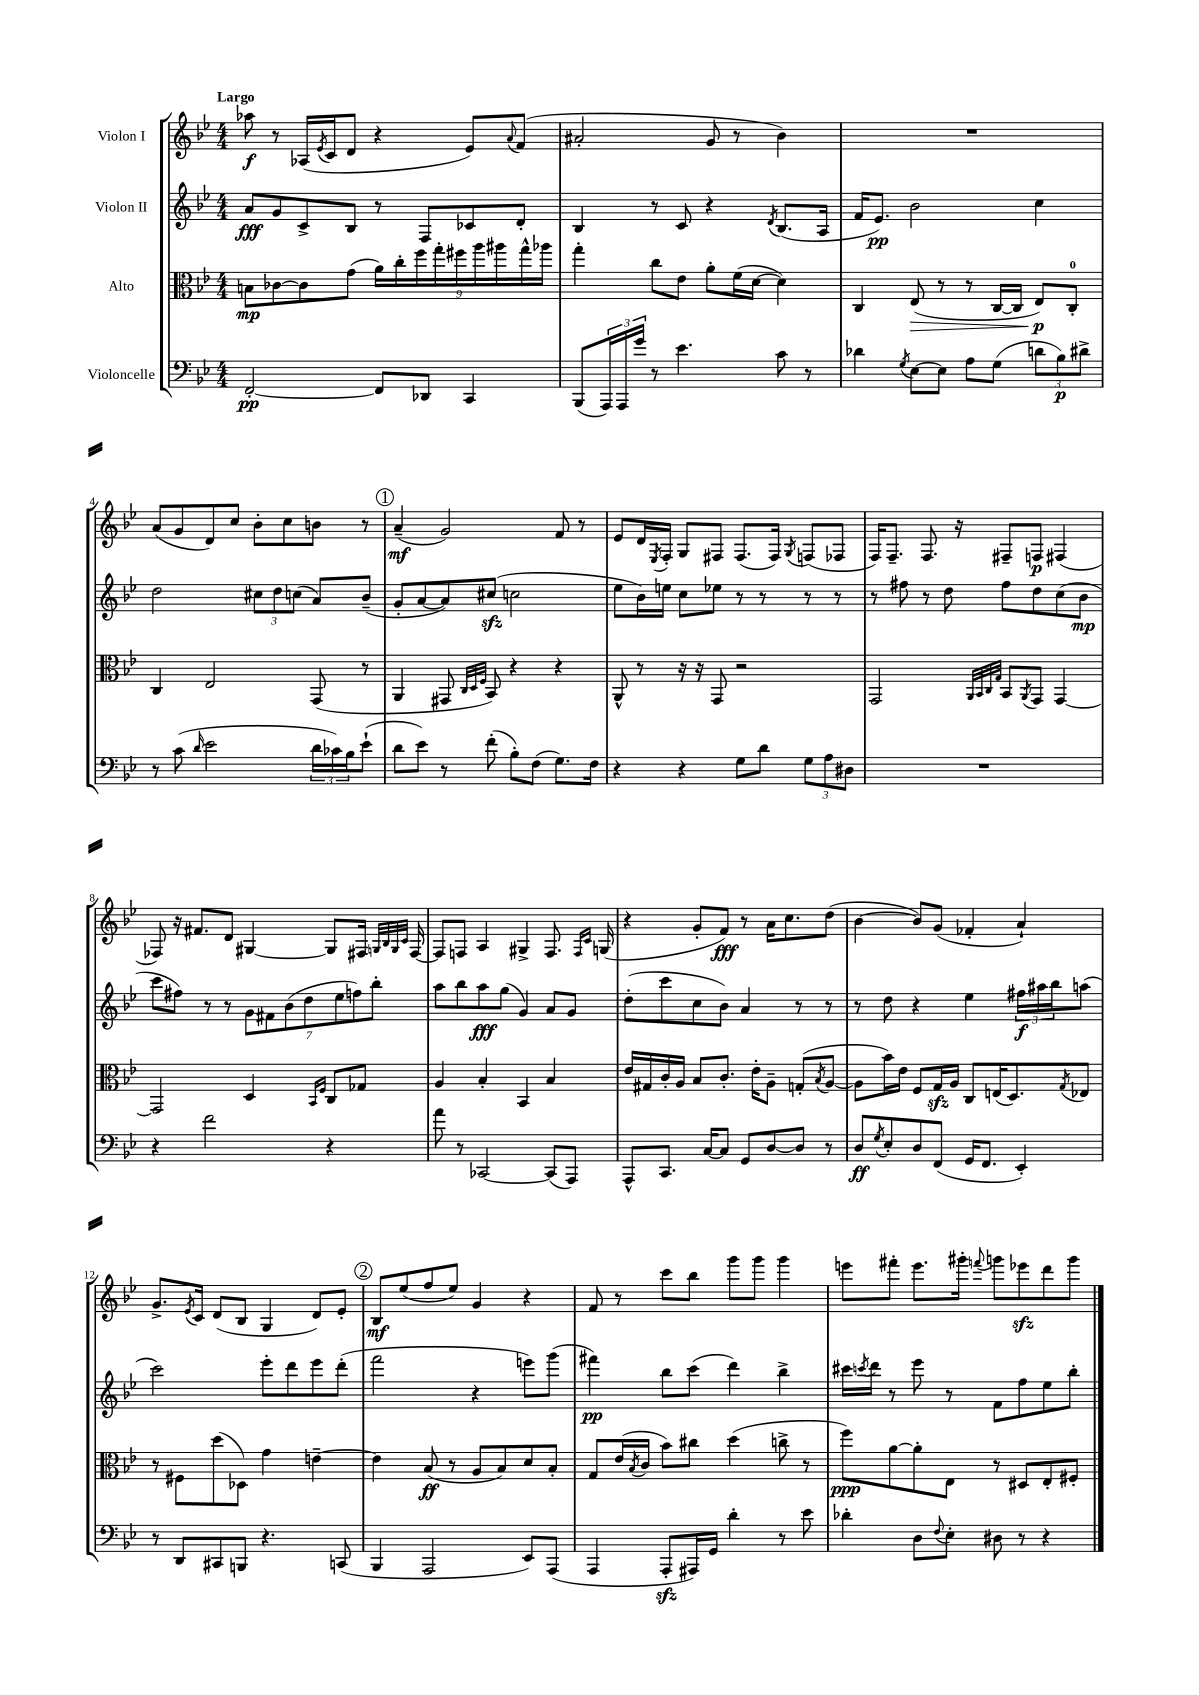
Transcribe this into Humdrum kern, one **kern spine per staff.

**kern	**dynam	**kern	**dynam	**kern	**dynam	**kern	**dynam
*part4	*part4	*part3	*part3	*part2	*part2	*part1	*part1
*staff4	*staff4	*staff3	*staff3	*staff2	*staff2	*staff1	*staff1
*I"Violoncelle	*	*I"Alto	*	*I"Violon II	*	*I"Violon I	*
*clefF4	*	*clefC3	*	*clefG2	*	*clefG2	*
*k[b-e-]	*	*k[b-e-]	*	*k[b-e-]	*	*k[b-e-]	*
*M4/4	*	*M4/4	*	*M4/4	*	*M4/4	*
=1	=1	=1	=1	=1	=1	=1	=1
!	!	!	!	!	!	!LO:TX:a:B:t=Largo	!
[2FF'/	pp	8Bn\L	mp	8a/L	fff	8aa-X\	f
.	.	[8c-X\	.	8g/	.	8r	.
.	.	8c-\]	.	8c^/	.	(16A-X/LL	.
.	.	.	.	.	.	8qe-/	.
.	.	.	.	.	.	16c/J	.
.	.	(8g\J	.	8B-/J	.	8d/J	.
8FF/L]	.	18a\LL)	.	8r	.	4r	.
.	.	18cc'\	.	.	.	.	.
.	.	18ff\	.	.	.	.	.
8DD-X/J	.	.	.	8F/L	.	.	.
.	.	18gg'\	.	.	.	.	.
.	.	18ff#X\	.	.	.	.	.
4CC/	.	.	.	8c-X/	.	8e-/L)	.
.	.	18aa\	.	.	.	.	.
.	.	18aa#X\	.	.	.	.	.
.	.	.	.	.	.	8qqa/	.
.	.	.	.	8d'/J	.	(8f/J	.
.	.	18gg^^\	.	.	.	.	.
.	.	18aa-X\JJ	.	.	.	.	.
=2	=2	=2	=2	=2	=2	=2	=2
(8BBB-/L	.	4gg'\	.	4B-/	.	2a#X'/	.
24AAA/L)	.	.	.	.	.	.	.
24AAA/	.	.	.	.	.	.	.
24g/JJ	.	.	.	.	.	.	.
8r	.	8cc\L	.	8r	.	.	.
4.e-\	.	8e-\J	.	8c/	.	.	.
.	.	8a'\L	.	4r	.	8g/	.
.	.	(16f\L	.	.	.	8r	.
.	.	[16d\JJ	.	.	.	.	.
.	.	.	.	8qd/	.	.	.
8c\	.	4d\])	.	(8.B-/L	.	4b-\)	.
8r	.	.	.	.	.	.	.
.	.	.	.	16A/Jk	.	.	.
=3	=3	=3	=3	=3	=3	=3	=3
4d-X\	.	4C/	.	16f/KL	.	1r	.
.	.	.	.	8.e-/J)	pp	.	.
8qG/	.	.	.	.	.	.	.
!	!	!	!LO:HP:b	!	!	!	!
[8E-\L	.	(8E-/	>	2b-\	.	.	.
8E-\J]	.	8r	.	.	.	.	.
8A\L	.	8r	.	.	.	.	.
(8G\J	.	[16C/LL	.	.	.	.	.
.	.	16C/JJ]	.	.	.	.	.
12dn\L	.	8E-/L)	p	4cc\	.	.	.
12B-\)	p	.	.	.	.	.	.
.	.	8C'/J	]	.	.	.	.
12d#X^\J	.	.	.	.	.	.	.
!!LO:LB:g=z
=4	=4	=4	=4	=4	=4	=4	=4
8r	.	4C/	.	2dd\	.	(8a/L	.
(8c\	.	.	.	.	.	8g/	.
16qqd/	.	.	.	.	.	.	.
2e-\	.	2E-/	.	.	.	8d/)	.
.	.	.	.	.	.	8cc/J	.
.	.	.	.	12cc#X\L	.	8b-'\L	.
.	.	.	.	12dd\	.	.	.
.	.	.	.	.	.	8cc\	.
.	.	.	.	(12ccn\J	.	.	.
24d\LL	.	(8GG/	.	8a/L)	.	8bn\J	.
24c-X\)	.	.	.	.	.	.	.
24B-\J	.	.	.	.	.	.	.
(8e-`\J	.	8r	.	(8b-~/J	.	8r	.
!!LO:REH:place=s1:t=1
=5	=5	=5	=5	=5	=5	=5	=5
8d\L	.	4AA/	.	8g'/L	.	(4a~/	mf
8e-\J)	.	.	.	[8a/	.	.	.
8r	.	8GG#X/	.	8a/])	.	2g/)	.
.	.	32qqC/LLL	.	.	.	.	.
.	.	32qqD/	.	.	.	.	.
.	.	32qqF/JJJ	.	.	.	.	.
(8f'\	.	8BB-/)	.	(8cc#Xzz/J	.	.	.
8B-'\L)	.	4r	.	2ccn\	.	.	.
(8F\J	.	.	.	.	.	.	.
8.G\L)	.	4r	.	.	.	8f/	.
.	.	.	.	.	.	8r	.
16F\Jk	.	.	.	.	.	.	.
=6	=6	=6	=6	=6	=6	=6	=6
4r	.	8AA^^/	.	8ee-\L	.	8e-/L	.
.	.	8r	.	16b-\L)	.	16d/L	.
.	.	.	.	.	.	8qE-/	.
.	.	.	.	16een\JJ	.	16F'/JJ	.
4r	.	16r	.	8cc\L	.	8G/L	.
.	.	16r	.	.	.	.	.
.	.	8GG/	.	8ee-X\J	.	8F#X/J	.
8G\L	.	2r	.	8r	.	(8.F#/L	.
8d\J	.	.	.	8r	.	.	.
.	.	.	.	.	.	16F#/Jk)	.
.	.	.	.	.	.	8qG/	.
12G\L	.	.	.	8r	.	(8Fn/L	.
12A\	.	.	.	.	.	.	.
.	.	.	.	8r	.	8F-X/J	.
12D#X\J	.	.	.	.	.	.	.
=7	=7	=7	=7	=7	=7	=7	=7
1r	.	2GG/	.	8r	.	16F/KL)	.
.	.	.	.	.	.	8.F~/J	.
.	.	.	.	8ff#X\	.	.	.
.	.	.	.	8r	.	8.F/	.
.	.	.	.	8dd\	.	.	.
.	.	.	.	.	.	16r	.
.	.	32qqAA/LLL	.	.	.	.	.
.	.	32qqBB-/	.	.	.	.	.
.	.	32qqC/	.	.	.	.	.
.	.	32qqG/JJJ	.	.	.	.	.
.	.	8BB-/L	.	8ff#\L	.	8F#X~/L	.
.	.	8qAA/	.	.	.	.	.
.	.	8GG/J	.	8dd\	.	8Fn/J	p
.	.	[4GG/	.	(8cc\	.	(4F#X/	.
.	.	.	.	8b-\J	mp	.	.
!!LO:LB:g=z
=8	=8	=8	=8	=8	=8	=8	=8
4r	.	2GG/]	.	8ccc\L	.	8F-X/)	.
.	.	.	.	8ff#X\J)	.	16r	.
.	.	.	.	.	.	8.f#X/L	.
2f\	.	.	.	8r	.	.	.
.	.	.	.	8r	.	8d/J	.
.	.	4D/	.	14g\L	.	[4G#X/	.
.	.	.	.	14f#X\	.	.	.
.	.	.	.	(14b-\	.	.	.
.	.	.	.	14dd\	.	.	.
.	.	16qqBB-/LL	.	.	.	.	.
.	.	16qqF/JJ	.	.	.	.	.
4r	.	8C/L	.	.	.	8G#/L]	.
.	.	.	.	14ee-\	.	.	.
.	.	.	.	14ffn\)	.	.	.
.	.	8G-X/J	.	.	.	16F#X/Jk	.
.	.	.	.	14bb-'\J	.	.	.
.	.	.	.	.	.	32qqGn/LLL	.
.	.	.	.	.	.	32qqB-/	.
.	.	.	.	.	.	32qqG/	.
.	.	.	.	.	.	32qqc/JJJ	.
.	.	.	.	.	.	[16F#/	.
=9	=9	=9	=9	=9	=9	=9	=9
8a\	.	4A/	.	8aa\L	.	8F#/L]	.
8r	.	.	.	8bb-\	.	8Fn/J	.
[2CC-X/	.	4B-'/	.	8aa\	fff	4A/	.
.	.	.	.	(8gg\J	.	.	.
.	.	4BB-/	.	4g/)	.	4G#X^/	.
(8CC-/L]	.	4B-/	.	8a/L	.	8.F/	.
8AAA/J)	.	.	.	8g/J	.	.	.
.	.	.	.	.	.	16qqF/LL	.
.	.	.	.	.	.	16qqc/JJ	.
.	.	.	.	.	.	(16Gn/	.
=10	=10	=10	=10	=10	=10	=10	=10
8AAA^^/L	.	16e-/LL	.	(8dd'\L	.	4r	.
.	.	16G#X/	.	.	.	.	.
8.CC/J	.	16c'/	.	8ccc\	.	.	.
.	.	16A/JJ	.	.	.	.	.
.	.	8B-/L	.	8cc\	.	8g'/L	.
[16C/KL	.	.	.	.	.	.	.
8C/J]	.	8.c'/J	.	8b-\J)	.	8f/J)	fff
8GG/L	.	.	.	4a/	.	8r	.
.	.	16e-'\KL	.	.	.	.	.
[8D/	.	8A~\J	.	.	.	16a\KL	.
.	.	.	.	.	.	8.cc\	.
8D/J]	.	(8Gn'/L	.	8r	.	.	.
.	.	8qB-/	.	.	.	.	.
8r	.	[8A/J	.	8r	.	(8dd\J	.
=11	=11	=11	=11	=11	=11	=11	=11
8D/L	ff	8A\L]	.	8r	.	[4b-\	.
8qG/	.	.	.	.	.	.	.
8E-'/	.	16b-\L)	.	8dd\	.	.	.
.	.	16e-\JJ	.	.	.	.	.
8D/	.	8F/L	.	4r	.	8b-/L])	.
(8FF/J	.	16Gzz/L	.	.	.	(8g/J	.
.	.	16A/JJ	.	.	.	.	.
16GG/KL	.	8C/L	.	4ee-\	.	4f-X'/	.
8.FF/J	.	.	.	.	.	.	.
.	.	(16En/K	.	.	.	.	.
.	.	8.D/)	.	.	.	.	.
4EE-'/)	.	.	.	24ff#X\LL	f	4a`/)	.
.	.	.	.	24aa#X\	.	.	.
.	.	.	.	24bb-\J	.	.	.
.	.	8qG/	.	.	.	.	.
.	.	8E-X/J	.	(8aan\J	.	.	.
!!LO:LB:g=z
=12	=12	=12	=12	=12	=12	=12	=12
8r	.	8r	.	2ccc\)	.	8.g^/L	.
8DD/L	.	8F#X\L	.	.	.	.	.
.	.	.	.	.	.	8qe-/	.
.	.	.	.	.	.	16c/Jk	.
8CC#X/	.	(8dd\	.	.	.	(8d/L	.
8BBBn/J	.	8D-X\J)	.	.	.	8B-/J	.
4.r	.	4g\	.	8eee-'\L	.	4G/	.
.	.	.	.	8ddd\	.	.	.
.	.	[4en~\	.	8eee-\	.	8d/L)	.
(8CCn/	.	.	.	(8ddd'\J	.	8e-'/J	.
!!LO:REH:place=s1:t=2
=13	=13	=13	=13	=13	=13	=13	=13
4BBB-/	.	4e\]	.	2fff\	.	8B-/L	mf
.	.	.	.	.	.	(8ee-/	.
2AAA/	.	(8B-/	ff	.	.	8ff/	.
.	.	8r	.	.	.	8ee-/J)	.
.	.	8A/L	.	4r	.	4g/	.
.	.	8B-/)	.	.	.	.	.
8EE-/L)	.	8d/	.	8eeen\L)	.	4r	.
(8AAA/J	.	8B-'/J	.	(8ggg\J	.	.	.
=14	=14	=14	=14	=14	=14	=14	=14
4AAA/	.	8G/L	.	4fff#X\)	pp	8f/	.
.	.	(16e-/L	.	.	.	8r	.
.	.	8qB-/	.	.	.	.	.
.	.	16c/JJ	.	.	.	.	.
8AAAzz'/L	.	8b-\L)	.	8bb-\L	.	8ccc\L	.
16AAA#X/L)	.	8cc#X\J	.	(8ccc\J	.	8bb-\J	.
16GG/JJ	.	.	.	.	.	.	.
4d'\	.	(4dd\	.	4ddd\)	.	8ggg\L	.
.	.	.	.	.	.	8ggg\J	.
8r	.	8ccn^\	.	4bb-^\	.	4ggg\	.
8e-\	.	8r	.	.	.	.	.
=15	=15	=15	=15	=15	=15	=15	=15
4d-X'\	.	8ff\L)	ppp	16ccc#X\LL	.	8eeen\L	.
.	.	.	.	8qcccn/	.	.	.
.	.	.	.	16ddd\JJ	.	.	.
.	.	[8a\	.	8r	.	8fff#X'\J	.
8D\L	.	8a'\]	.	8eee-\	.	8.eee\L	.
8qqF/	.	.	.	.	.	.	.
8E-'\J	.	8E-\J	.	8r	.	.	.
.	.	.	.	.	.	16ggg#X'\Jk	.
.	.	.	.	.	.	8qqfffn/	.
8D#X\	.	8r	.	8f\L	.	8gggn\L	.
8r	.	8D#X/L	.	8ff\	.	8eee-Xzz\	.
4r	.	8E-'/	.	8ee-\	.	8ddd\	.
.	.	8F#X'/J	.	8bb-'\J	.	8ggg\J	.
==	==	==	==	==	==	==	==
*-	*-	*-	*-	*-	*-	*-	*-
